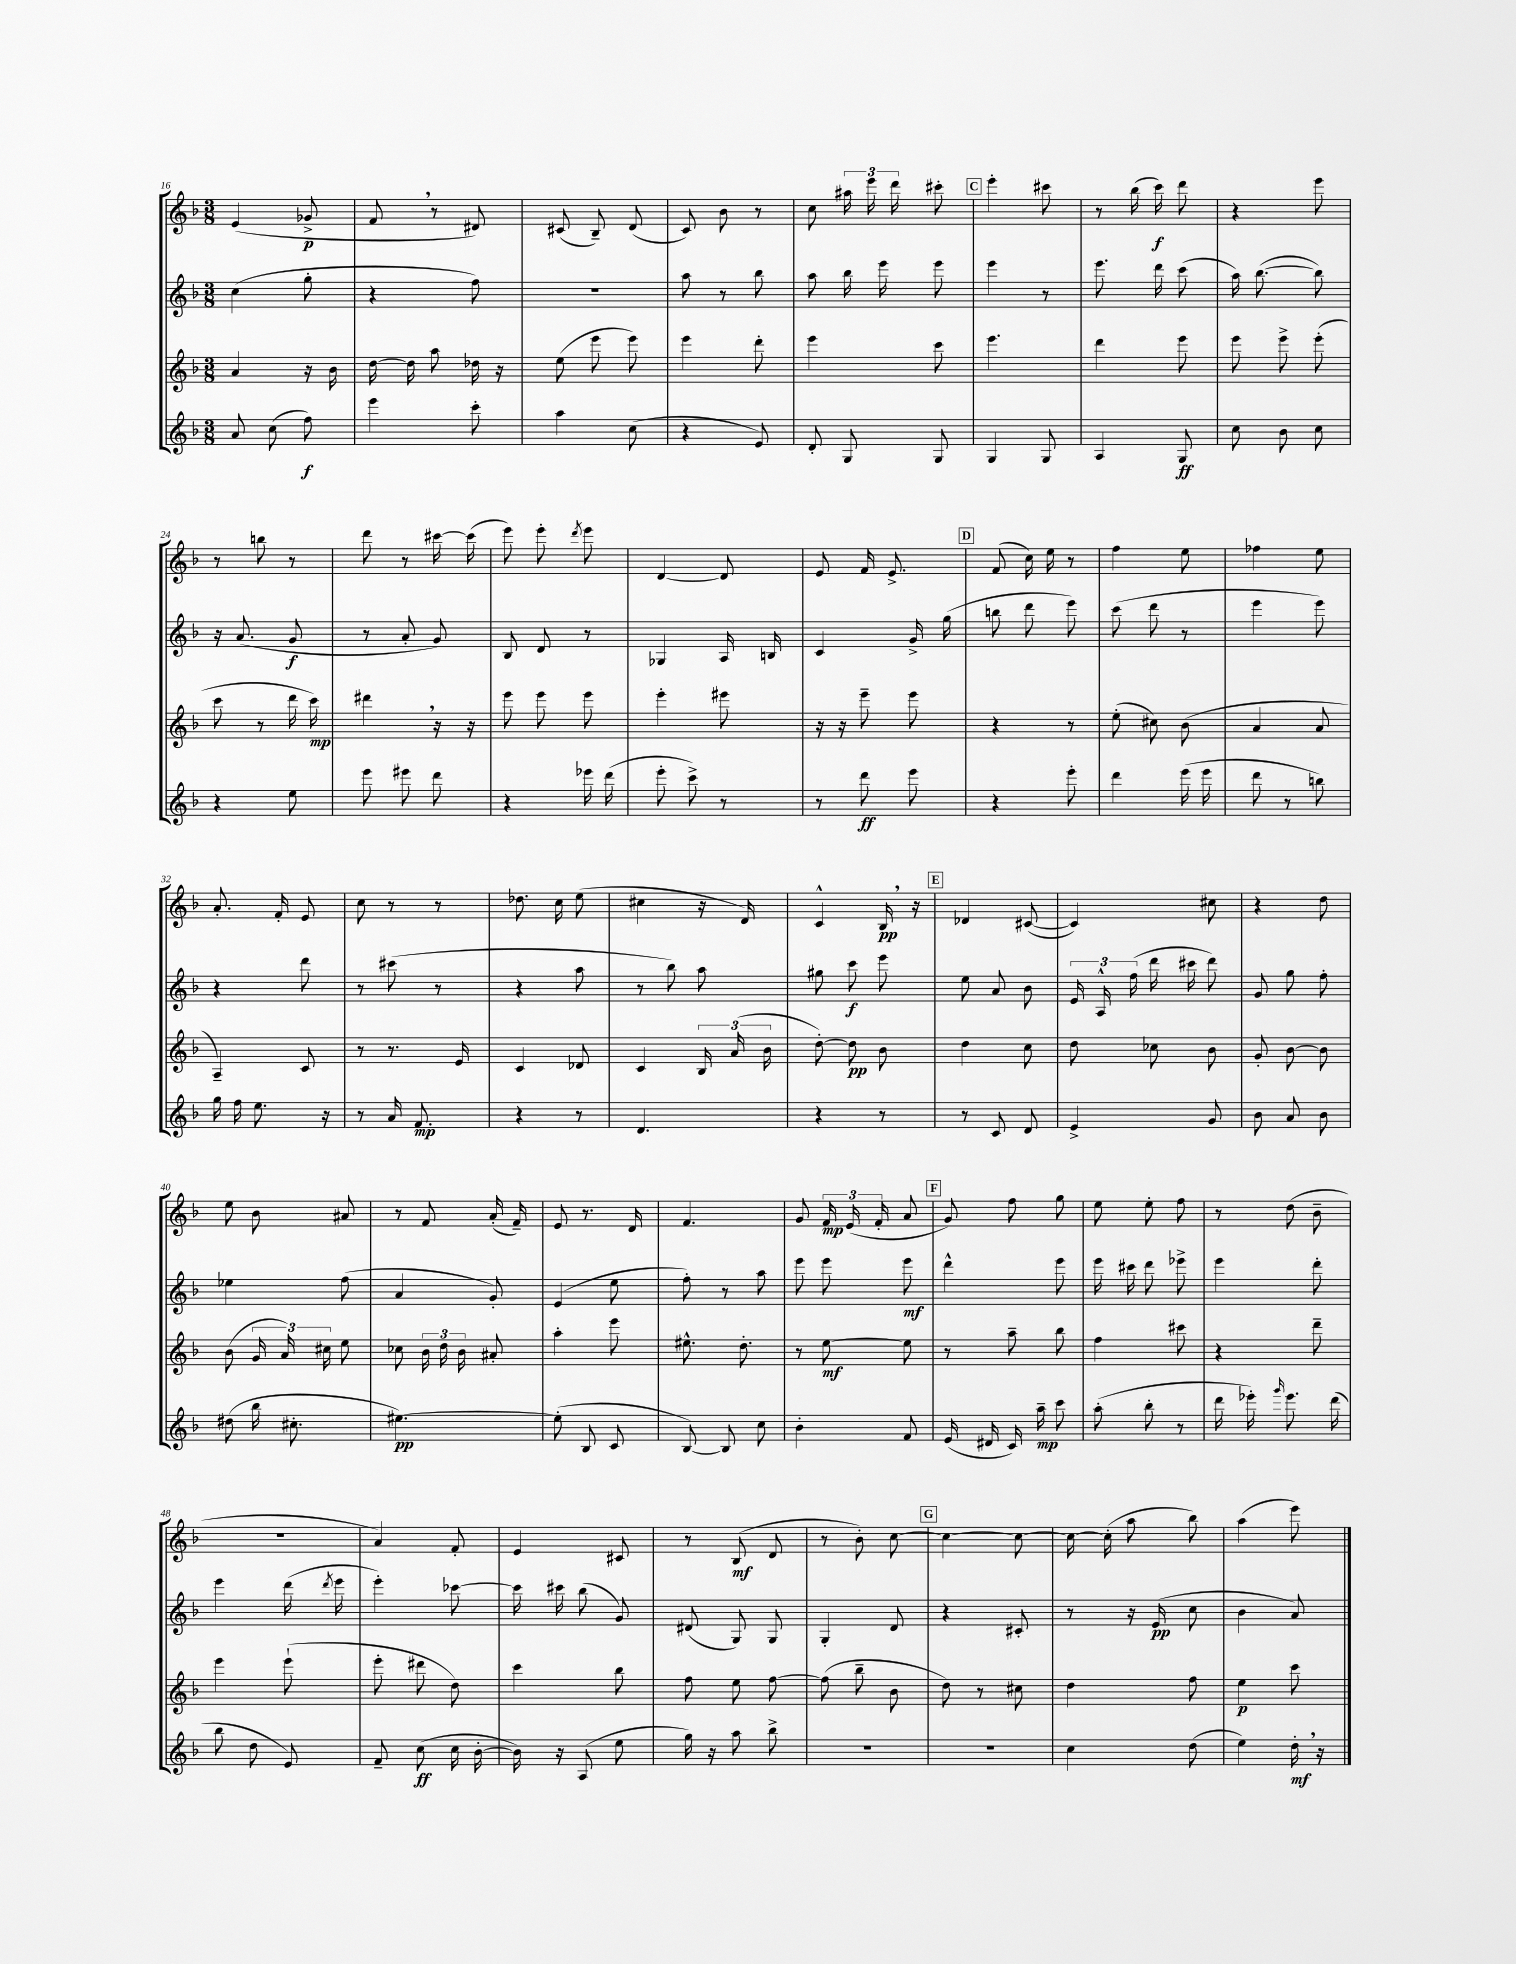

**kern	**kern	**kern	**kern
*staff4	*staff3	*staff2	*staff1
*clefG2	*clefG2	*clefG2	*clefG2
*k[b-]	*k[b-]	*k[b-]	*k[b-]
*M3/8	*M3/8	*M3/8	*M3/8
8a	4a	(4cc	(4e
(8cc	.	.	.
8ff)	16r	8gg'	8g-^
.	16b-	.	.
=	=	=	=
4eee	[16dd	4r	8f
.	16dd]	.	.
.	8aa	.	8r
8ccc'	16dd-	8ff)	8d#)
.	16r	.	.
=	=	=	=
4aa	(8ee	4.r	(8c#
.	8eee	.	8B-~)
(8cc	8eee)	.	(8d
=	=	=	=
4r	4eee	8aa	8c)
.	.	8r	8b-
8e)	8ddd'	8bb-	8r
=	=	=	=
8d'	4eee	8aa	8cc
8G	.	16bb-	24aa#
.	.	.	24eee
.	.	16eee	.
.	.	.	24ddd
8G	8ccc	8eee	8ccc#'
=	=	=	=
4G	4.eee	4eee	4eee'
8G	.	8r	8ccc#
=	=	=	=
4A	4ddd	8.eee	8r
.	.	.	(16bb-
.	.	16ddd	16ccc)
8G	8eee	(8ccc	8ddd
=	=	=	=
8cc	8eee	16aa)	4r
.	.	([8.bb-	.
8b-	8eee^	.	.
8cc	(8eee'	8bb-])	8eee
=	=	=	=
4r	8ccc	16r	8r
.	.	(8.a	.
.	8r	.	8bb
8ee	16ddd	8g	8r
.	16ccc)	.	.
=	=	=	=
8eee	4ddd#	8r	8ddd
8eee#	.	8a'	8r
8ddd	16r	8g)	[16ccc#
.	16r	.	(16ccc#]
=	=	=	=
4r	8eee	8B-	8eee)
.	8eee	8d	8eee'
.	.	.	8qddd
16eee-	8eee	8r	8eee
(16ddd	.	.	.
=	=	=	=
8eee'	4eee'	4G-	[4d
8ccc^)	.	.	.
8r	8eee#	16A	8d]
.	.	16B	.
=	=	=	=
8r	16r	4c	8e
.	16r	.	.
8ddd	8eee~	.	16f
.	.	.	8.e^
8eee	8eee	16g^	.
.	.	(16gg	.
=	=	=	=
4r	4r	8bb	(8f
.	.	8ddd	16cc)
.	.	.	16ee
8eee'	8r	8eee)	8r
=	=	=	=
4ddd	(8ee'	(8ccc	4ff
.	8cc#)	8ddd	.
(16eee	(8b-	8r	8ee
16eee	.	.	.
=	=	=	=
8ddd	4a	4eee	4ff-
8r	.	.	.
8bb)	8a	8eee)	8ee
=	=	=	=
16gg	4A~)	4r	8.a'
16ff	.	.	.
8.ee	.	.	.
.	.	.	16f'
.	8c	8ddd	8e
16r	.	.	.
=	=	=	=
8r	8r	8r	8cc
16a	8.r	(8ccc#	8r
8.f	.	.	.
.	.	8r	8r
.	16e	.	.
=	=	=	=
4r	4c	4r	8.dd-
.	.	.	16cc
8r	8d-	8aa	(8ee
=	=	=	=
4.d	4c	8r	4cc#
.	.	8bb-)	.
.	24B-	8aa	16r
.	(24a	.	.
.	.	.	16d)
.	24b-	.	.
=	=	=	=
4r	[8dd')	8gg#	4c^^
.	8dd]	8ccc	.
8r	8b-	8eee	16B-
.	.	.	16r
=	=	=	=
8r	4dd	8ee	4d-
8c	.	8a	.
8d	8cc	8b-	([8c#
=	=	=	=
4e^	8dd	24e	4c#])
.	.	24A^^	.
.	.	(24ff	.
.	8cc-	16ddd	.
.	.	16ccc#	.
8g	8b-	8ddd)	8cc#
=	=	=	=
8b-	8g'	8g	4r
8a	[8b-	8gg	.
8b-	8b-]	8ff'	8dd
=	=	=	=
(8dd#	(8b-	4ee-	8ee
16bb-	24g	.	8b-
.	24a)	.	.
8.cc#'	.	.	.
.	24cc#	.	.
.	8ee	(8ff	8a#
=	=	=	=
[4.ee#)	8cc-	4a	8r
.	24b-	.	8f
.	24dd	.	.
.	24b-	.	.
.	8a#'	8g')	(16a'
.	.	.	16f~)
=	=	=	=
(8ee#']	4aa'	(4e	8e
8B-	.	.	8.r
8c	8eee	8ee	.
.	.	.	16d
=	=	=	=
[8B-)	8.ee#^^	8ff')	4.f
8B-]	.	8r	.
.	8.dd'	.	.
8cc	.	8aa	.
=	=	=	=
4b-'	8r	8eee	8g
.	[8ee	8eee	24f
.	.	.	(24e
.	.	.	24f'
8f	8ee]	8eee	8a
=	=	=	=
(16e	8r	4ddd^^	8g)
16d#	.	.	.
16c)	8aa~	.	8ff
16aa~	.	.	.
8ccc	8bb-	8eee	8gg
=	=	=	=
(8aa'	4ff	16eee	8ee
.	.	16ccc#	.
8bb-'	.	8ddd	8ee'
8r	8ccc#	8eee-^	8ff
=	=	=	=
16ddd	4r	4eee	8r
16eee-')	.	.	.
16qqggg	.	.	.
8.eee-	.	.	(8dd
.	8ddd~	8ddd'	8b-~
(16ddd	.	.	.
=	=	=	=
8bb-	4eee	4eee	4.r
8dd	.	.	.
8e)	(8eee`	(16ddd	.
.	.	8qddd	.
.	.	16eee	.
=	=	=	=
8f~	8eee'	4eee')	4a)
(8cc	8ddd#	.	.
16cc	8dd)	[8ccc-	8f'
[16b-'	.	.	.
=	=	=	=
16b-])	4ccc	16ccc-]	4e
16r	.	16ccc#	.
(8A	.	(8bb-	.
8ee	8bb-	8g)	8c#
=	=	=	=
16gg)	8ff	(8d#	8r
16r	.	.	.
8aa	8ee	8G)	(8B-
8bb-^	[8ff	8G	8d
=	=	=	=
4.r	(8ff]	4G'	8r
.	8bb-~	.	8b-')
.	8b-	8d	[8cc
=	=	=	=
4.r	8dd)	4r	4cc_
.	8r	.	.
.	8cc#	8c#'	8cc_
=	=	=	=
4cc	4dd	8r	16cc_
.	.	.	(16cc']
.	.	16r	8aa
.	.	(16e	.
(8dd	8ff	8cc	8bb-)
=	=	=	=
4ee)	4ee	4b-	(4aa
16dd'	8ccc	8a)	8eee)
16r	.	.	.
==	==	==	==
*-	*-	*-	*-
